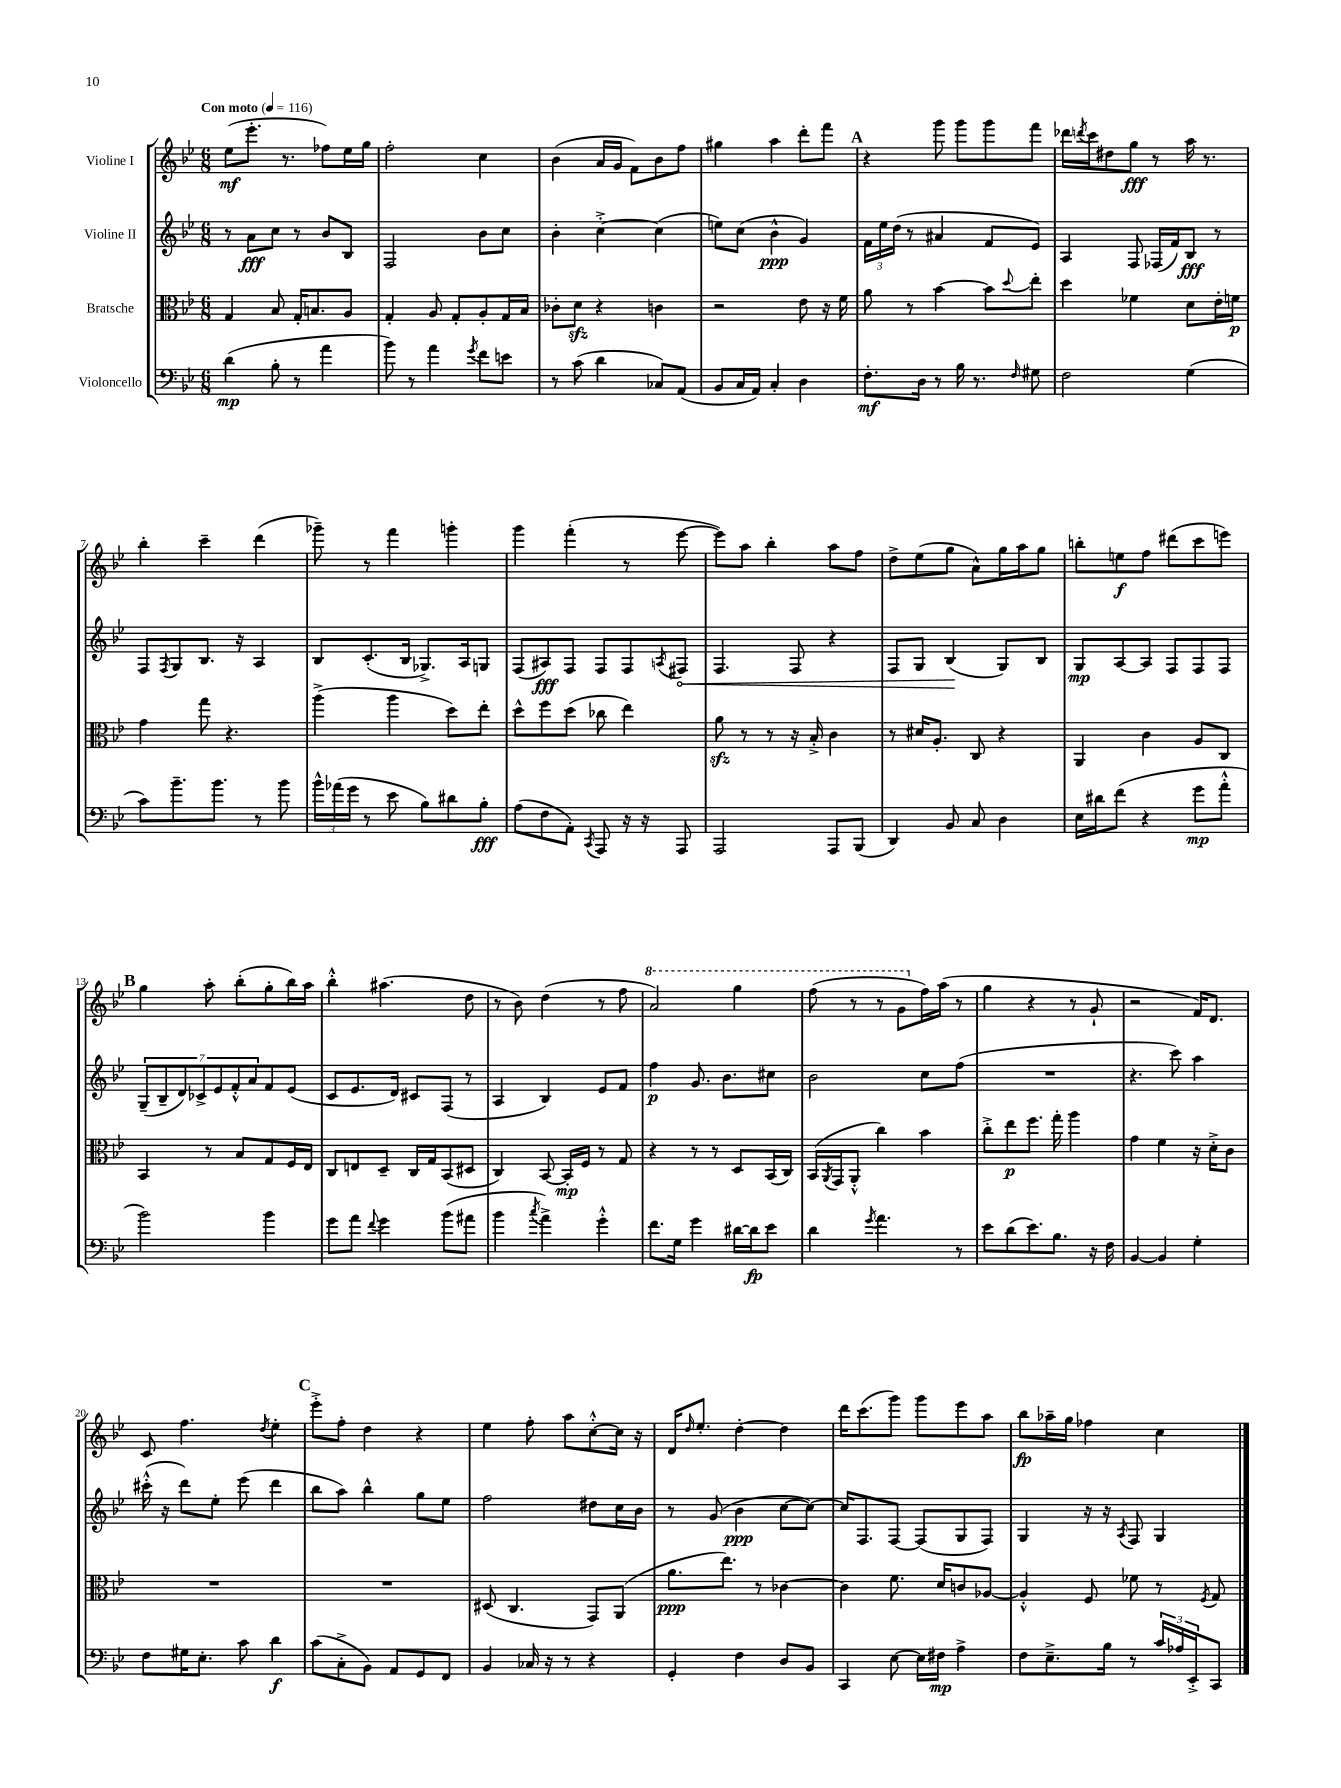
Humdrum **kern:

**kern	**kern	**kern	**kern
*staff4	*staff3	*staff2	*staff1
*clefF4	*clefC3	*clefG2	*clefG2
*k[b-e-]	*k[b-e-]	*k[b-e-]	*k[b-e-]
*M6/8	*M6/8	*M6/8	*M6/8
*MM116	*MM116	*MM116	*MM116
(4d\	4G/	8r	(8ee-\L
.	.	8a\L	8.eee-'\J
8B-'\	8B-/	8cc\J	.
.	.	.	8.r
8r	16G'/LK	8r	.
.	8.B/	.	.
4a\	.	8b-/L	8ff-\L)
.	8A/J	8B-/J	16ee-\L
.	.	.	16gg\JJ
=	=	=	=
8b-\)	4G'/	2F/	2ff'\
8r	.	.	.
4a\	8A/	.	.
.	8G'/L	.	.
8qg/	.	.	.
8f\L	8A'/	8b-\L	4cc\
8e\J	16G/L	8cc\J	.
.	16B-/JJ	.	.
=	=	=	=
8r	8c-'\L	4b-'\	(4b-\
(8c\	8d\J	.	.
4d\	4r	[4cc'^\	16a/LL
.	.	.	16g/JJ
.	.	.	8f\L)
8C-/L)	4c\	(4cc\]	8b-\
(8AA/J	.	.	8ff\J
=	=	=	=
8BB-/L	2r	8ee\L)	4gg#\
16C/L	.	(8cc\J	.
16AA/JJ)	.	.	.
4C'/	.	4b-^^\	4aa\
4D\	8e-\	4g/)	8ddd'\L
.	16r	.	8fff\J
.	16f\	.	.
=	=	=	=
8.F'\L	8a\	24f\LL	4r
.	.	24ee-\	.
.	.	(24dd\JJ	.
.	8r	8r	.
16D\Jk	.	.	.
8r	[4b-\	4a#/	8ggg\
16B-\	.	.	8ggg\L
8.r	.	.	.
.	8b-\]L	8f/L	8ggg\
16qqF/	8qqdd/	.	.
8G#\	8ee-'\J	8e-/J)	8fff\J
=	=	=	=
2F\	4dd\	4A/	16ddd-\LL
.	.	.	8qddd/
.	.	.	16ccc\J
.	.	.	8dd#\
.	4f-\	8F/	8gg\J
.	.	(16F-/LL	8r
.	.	16f/J)	.
(4G\	8d\L	8B-/J	16aa\
.	.	.	8.r
.	16e-'\L	8r	.
.	16f\JJ	.	.
=	=	=	=
8c\L)	4g\	8F/L	4bb-'\
.	.	8qF/	.
8.b-~\	.	8G/	.
.	8gg\	8.B-/J	4ccc~\
8.b-\J	.	.	.
.	4.r	.	.
.	.	16r	.
8r	.	4A/	(4ddd\
8b-\	.	.	.
=	=	=	=
24b-^^\LL	(4aa^\	8B-/L	8ggg-~\)
(24a-\	.	.	.
24g\JJ	.	.	.
8r	.	(8.c'/	8r
8e-\	4aa\	.	4fff\
.	.	16B-/Jk	.
8B-\L)	.	8.G-^/L)	.
8d#\	8dd\L)	.	4ggg'\
.	.	16A/k	.
8B-'\J	8ee-'\J	8G/J	.
=	=	=	=
(8A\L	8dd^^\L	(8F/L	4ggg\
8F\	8ff\	8A#/)	.
8AA'\J)	(8dd\J	8F/J	(4fff'\
8qCC/	.	.	.
8AAA/	8cc-\	8F/L	.
16r	4ee-\)	8F/	8r
16r	.	.	.
.	.	8qA/	.
8AAA/	.	8F#/J	[8eee-\
=	=	=	=
2AAA/	8a\	4.F/	8eee-\]L)
.	8r	.	8aa\J
.	8r	.	4bb-'\
.	16r	8F/	.
.	16B-'^/	.	.
8AAA/L	4c\	4r	8aa\L
(8BBB-/J	.	.	8ff\J
=	=	=	=
4DD/)	8r	8F/L	8dd^\L
.	16d#/LK	8G/J	(8ee-\
.	8.A'/J	.	.
8BB-/	.	(4B-/	8gg\J
8C/	8C/	.	8a^^\L)
4D\	4r	8G/L)	16gg\L
.	.	.	16aa\J
.	.	8B-/J	8gg\J
=	=	=	=
16E-\LL	4AA/	8G/L	8bb'\L
16d#\J	.	.	.
(8f\J	.	[8A/	8ee\
4r	4c\	8A/]J	8ff\J
.	.	8F/L	(8ddd#\L
8g\L	8A/L	8F/	8ccc\
8a'^^\J	8C/J	8F/J	8eee\J)
=	=	=	=
2b-\)	4BB-/	(14G~/L	4gg\
.	.	14B-~/	.
.	.	14d/)	.
.	.	14c-^/	.
.	8r	.	8aa'\
.	.	14e-/	.
.	.	14f'^^/	.
.	8B-/L	.	(8bb-'\L
.	.	14a/	.
4b-\	8G/	8f/	8gg'\
.	16F/L	(8e-/J	16bb-\L)
.	16E-/JJ	.	16aa\JJ
=	=	=	=
8g\L	8C/L	8c/L	4bb-'^^\
8a\J	8E/	8.e-/	.
8qqf/	.	.	.
4g\	8D~/J	.	(4.aa#\
.	.	16d/Jk)	.
.	16C/LL	8c#/L	.
.	16G/J	.	.
(8b-\L	(8BB-/	(8F/J	.
8a#\J	8D#/J	8r	8dd\
=	=	=	=
4b-\	4C/)	4A/	8r
.	.	.	8b-\)
8qcc/	.	.	.
4a^\)	[8BB-/	4B-/)	(4dd\
.	16BB-'/]LL	.	.
.	16F/JJ	.	.
4g'^^\	8r	8e-/L	8r
.	8G/	8f/J	8ff\
=	=	=	=
8.f\L	4r	4ff\	2aa/)
16G\Jk	.	.	.
4g\	8r	8.g/	.
.	8r	.	.
.	.	8.b-\L	.
[16d#\LL	8D/L	.	4ggg\
16d#\]J	.	.	.
8e-\J	(16BB-/L	8cc#\J	.
.	16C/JJ)	.	.
=	=	=	=
4d\	(16BB-/LL	2b-\	(8fff\
.	8qAA/	.	.
.	16GG/J	.	.
.	8AA'^^/J	.	8r
8qg/	.	.	.
4.a\	4cc\)	.	8r
.	.	.	8gg\L
.	4b-\	8cc\L	16ff\L)
.	.	.	(16aa\JJ
8r	.	(8ff\J	8r
=	=	=	=
8e-\L	8cc'^\L	2.r	4gg\
(8d\	8ee-\	.	.
8.e-\)	8.ff\J	.	4r
8.B-\J	16gg'\	.	.
.	4aa\	.	8r
16r	.	.	8g`/
16F\	.	.	.
=	=	=	=
[4BB-/	4g\	4.r	2r
4BB-/]	4f\	.	.
.	.	8ccc\)	.
4G'\	16r	4aa\	16f/LK)
.	16d'^\LK	.	8.d/J
.	8c\J	.	.
=	=	=	=
8F\L	2.r	(16ccc#'^^\	8c/
.	.	16r	.
16G#\K	.	8ddd\L)	4.ff\
8.E-'\J	.	.	.
.	.	8ee-'\J	.
8c\	.	(8eee-\	.
.	.	.	8qdd/
4d\	.	4ddd\	4ee-'\
=	=	=	=
(8c\L	2.r	8bb-\L	8eee-'^\L
8C'^\	.	8aa\J)	8ff'\J
8BB-\J)	.	4bb-^^\	4dd\
8AA/L	.	.	.
8GG/	.	8gg\L	4r
8FF/J	.	8ee-\J	.
=	=	=	=
4BB-/	(8D#/	2ff\	4ee-\
.	4.C/	.	.
16C-/	.	.	8ff'\
16r	.	.	.
8r	.	.	8aa\L
4r	8GG/L)	8dd#\L	[8cc'^^\
.	(8AA/J	16cc\L	16cc\]Jk
.	.	16b-\JJ	16r
=	=	=	=
4GG'/	8.a\L	8r	16d/LK
.	.	.	16qqdd/
.	.	.	8.ee-'/J
.	.	(8g/	.
.	8.ee-\J)	.	.
4F\	.	4b-\	[4dd'\
.	8r	.	.
8D/L	[4c-\	[8cc\L	4dd\]
8BB-/J	.	8cc\_J)	.
=	=	=	=
4CC/	4c-\]	16cc/]LK	16ddd\LK
.	.	8.F/	(8.ccc\
[8E-\	8.f\	[8F/J	8ggg\J)
16E-\]LL	.	(8F/]L	8ggg\L
16F#\JJ	16d/LK	.	.
4A^\	8c/	8G/	8eee-\
.	[8A-/J	8F/J)	8aa\J
=	=	=	=
8F\L	4A-'^^/]	4G/	8bb-\L
8.E-~^\	.	.	16aa-~\L
.	.	.	16gg\JJ
.	8F/	16r	4ff-\
16B-\Jk	.	16r	.
.	.	8qA/	.
8r	8f-\	8F/	.
24c/LL	8r	4G/	4cc\
24A-/	.	.	.
24EE-'^/J	.	.	.
.	8qF/	.	.
8CC/J	8G/	.	.
==	==	==	==
*-	*-	*-	*-
